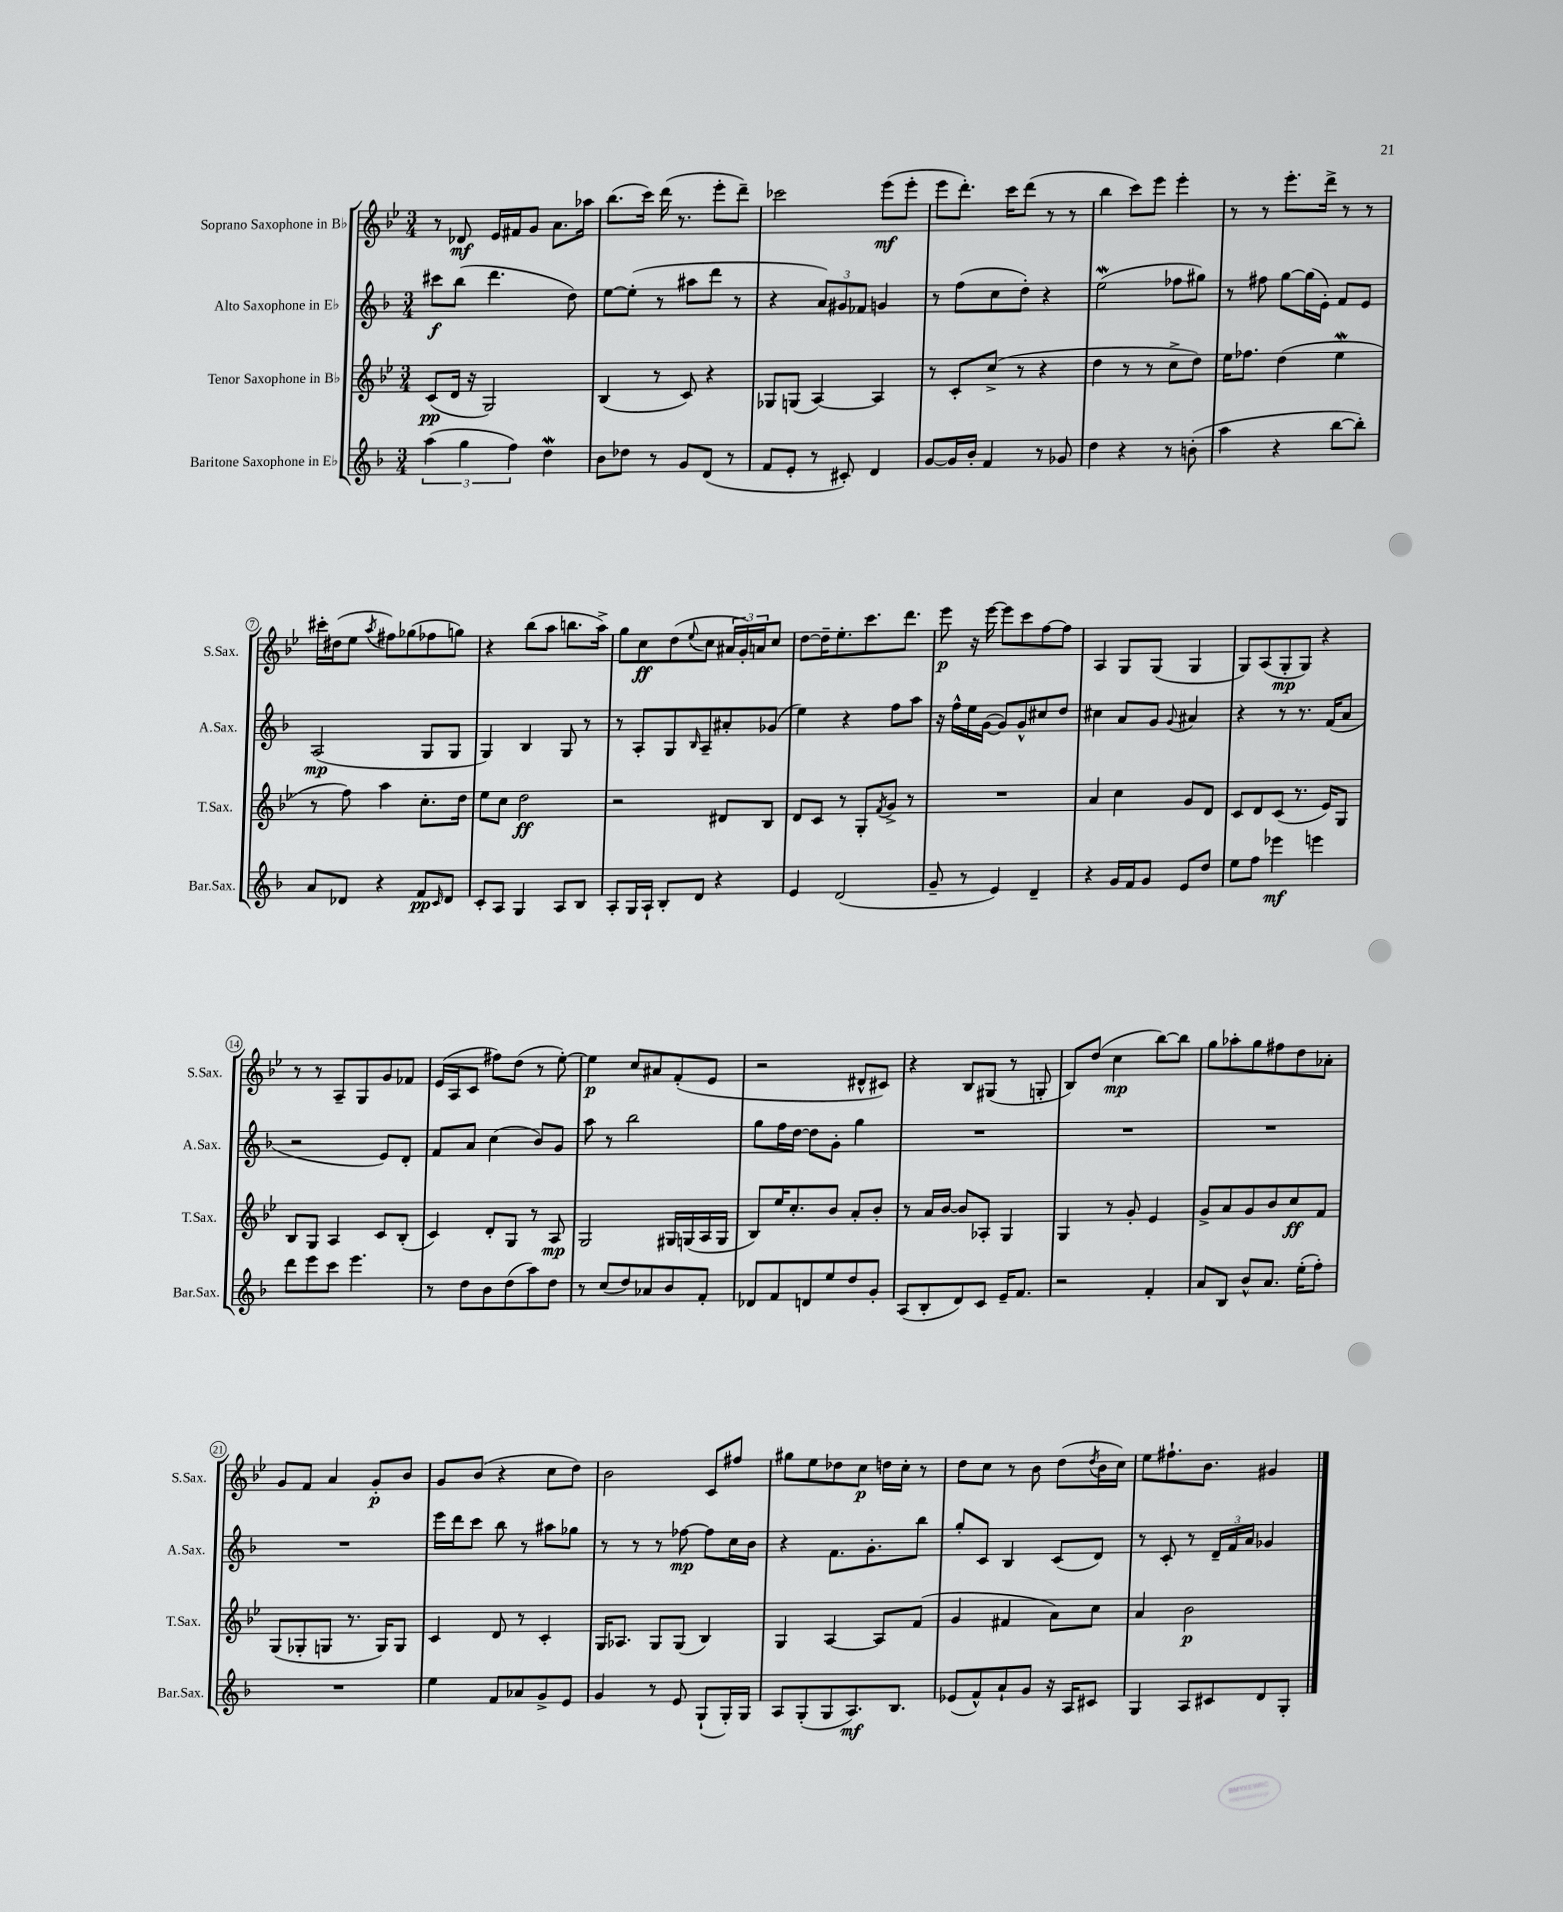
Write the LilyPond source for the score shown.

<<
\new StaffGroup <<
\new Staff = "s0" \with { instrumentName = "Soprano Saxophone in Bb" shortInstrumentName = "S.Sax." } {
    \clef treble \key bes \major \numericTimeSignature \time 3/4
    r8 des'8\mf ees'16 fis'16 g'8 a'8. aes''16 |
    bes''8.( c'''16) d'''16( r8. ees'''8-. d'''8--) |
    ces'''2 ees'''8\mf( ees'''8-. |
    ees'''8 d'''8.-.) c'''16 d'''8( r8 r8 |
    bes''4 c'''8) ees'''8 ees'''4-. |
    r8 r8 ees'''8.-. d'''16-> r8 r8 |
    cis'''16-. dis''16( ees''8 \acciaccatura { a''8 } fis''8) ges''8( fes''8 g''8) |
    r4 bes''8( a''8 b''8. a''16->) |
    g''8 c''8\ff d''8( \appoggiatura { ees''8 } c''8 \tuplet 3/2 { ais'16 g'16-.) a'16 } c''8 |
    d''8~ d''16-- ees''8.-. c'''8. d'''8. |
    ees'''8\p r16 ees'''16~ ees'''8 c'''8 f''8~ f''8 |
    a4 g8 g8( g4 |
    g8) a8( g8-.\mp g8) r4 |
    r8 r8 a8-- g8 g'8 fes'8 |
    ees'16( a16 c'8 fis''8) d''8( r8 ees''8~-.) |
    ees''4\p c''8 ais'8 f'8-.( ees'8 |
    r2 dis'8-^ cis'8) |
    r4 bes8 gis8( r8 g8-. |
    bes8) d''8( c''4\mp bes''8~) bes''8 |
    g''8 aes''8-. g''8 fis''8 d''8 aes'8-. |
    g'8 f'8 a'4 g'8-.\p bes'8 |
    g'8 bes'8( r4 c''8 d''8) |
    bes'2 c'8 fis''8 |
    gis''8 ees''8 des''8 c''8\p d''16 c''16-. r8 |
    d''8 c''8 r8 bes'8 d''8( \acciaccatura { d''8 } bes'16 c''16) |
    ees''8 fis''8.-! bes'8. gis'4 \bar "|." |
}
\new Staff = "s1" \with { instrumentName = "Alto Saxophone in Eb" shortInstrumentName = "A.Sax." } {
    \clef treble \key f \major \numericTimeSignature \time 3/4
    cis'''8\f bes''8( d'''4. d''8) |
    e''8~ e''8-.( r8 ais''8 d'''8 r8 |
    r4 \tuplet 3/2 { a'8) gis'8 fes'8 } g'4 |
    r8 f''8( c''8 d''8-.) r4 |
    e''2\mordent( fes''8 gis''8) |
    r8 fis''8 g''8~ g''16( e'16-.) f'8 e'8 |
    a2\mp( g8 g8 |
    g4) bes4 g8 r8 |
    r8 a8-. g8 \grace { bes16 } a8-- ais'8-. ges'8( |
    e''4) r4 f''8 a''8 |
    r16 f''16-^ e''16 g'16~( g'8) g'8-^ cis''8 d''8 |
    cis''4 a'8 g'8 \appoggiatura { g'8 } ais'4 |
    r4 r8 r8. f'16( a'8 |
    r2 e'8) d'8-. |
    f'8 a'8 c''4( bes'8) g'8 |
    a''8 r8 bes''2 |
    g''8 f''16 d''16~ d''8 g'8-. g''4 |
    R2. |
    R2. |
    R2. |
    R2. |
    e'''16 d'''16 c'''8 bes''8 r8 ais''8 ges''8 |
    r8 r8 r8 fes''8~\mp fes''8 c''16 bes'16 |
    r4 f'8. g'8.-. bes''8 |
    g''8-. c'8 bes4 c'8( d'8) |
    r8 c'8-. r8 \tuplet 3/2 { d'16-- f'16 a'16 } ges'4 \bar "|." |
}
\new Staff = "s2" \with { instrumentName = "Tenor Saxophone in Bb" shortInstrumentName = "T.Sax." } {
    \clef treble \key bes \major \numericTimeSignature \time 3/4
    c'8\pp( d'16 r16 g2) |
    bes4( r8 c'8) r4 |
    ges8 g8( a4~) a4 |
    r8 c'8-. c''8->( r8 r4 |
    d''4 r8 r8 c''8-> d''8) |
    ees''16 fes''8. d''4( ees''4\mordent |
    r8 f''8) a''4 c''8.-. d''16 |
    ees''8 c''8 d''2\ff |
    r2 dis'8 bes8 |
    d'8 c'8 r8 g8-. \acciaccatura { f'8 } g'8-> r8 |
    R2. |
    a'4 c''4 g'8 d'8 |
    c'8 d'8 c'8( r8. ees'16) g8 |
    bes8 g8 a4 c'8 bes8-.( |
    c'4) d'8-. g8 r8 a8\mp |
    g2 gis16 g16( a16 g16 |
    bes8) ees''16 c''8.-. bes'8 a'8-. bes'8-. |
    r8 a'16 bes'16~ bes'8 aes8-. g4 |
    g4 r8 g'8-. ees'4 |
    g'8-> a'8 g'8 bes'8 c''8\ff f'8 |
    g8( ges8-. g8 r8. g16) g8 |
    c'4 d'8 r8 c'4-. |
    g16 aes8. g8 g8( bes4) |
    g4 a4~ a8 f'8( |
    g'4 fis'4 a'8) c''8 |
    a'4 bes'2\p \bar "|." |
}
\new Staff = "s3" \with { instrumentName = "Baritone Saxophone in Eb" shortInstrumentName = "Bar.Sax." } {
    \clef treble \key f \major \numericTimeSignature \time 3/4
    \tuplet 3/2 { a''4( g''4 f''4) } d''4\mordent |
    bes'8 des''8 r8 g'8 d'8( r8 |
    f'8 e'8-. r8 cis'8-.) d'4 |
    g'8~ g'16 bes'16-. f'4 r8 ges'8 |
    d''4 r4 r8 b'8-.( |
    a''4 r4 bes''8~ bes''8-.) |
    a'8 des'8 r4 f'8\pp \grace { c'16 } des'8 |
    c'8-. a8 g4 a8 bes8 |
    a8-. g16 a16-! bes8-. d'8 r4 |
    e'4 d'2( |
    g'8-- r8 e'4) d'4-- |
    r4 g'16 f'16 g'8 e'8 d''8 |
    e''8 f''8 ees'''4\mf e'''4 |
    d'''8 e'''8 c'''8 e'''4. |
    r8 d''8 bes'8 d''8( a''8) d''8 |
    r8 c''8( d''8) aes'8 bes'8 f'8-. |
    des'8 f'8 d'8 e''8 d''8 g'8-. |
    a8( bes8-. d'8) c'8 e'16-- f'8. |
    r2 f'4-. |
    a'8 bes8 bes'8-^ a'8. e''16-.( f''8-.) |
    R2. |
    e''4 f'8 aes'8 g'8-> e'8 |
    g'4 r8 e'8 g8-!( g16-.) g16 |
    a8 g8-.( g8 a8.\mf) bes8. |
    ees'8( f'8-^) a'8-! g'8 r16 a16 cis'8 |
    g4 a8 cis'8 d'8 g8-. \bar "|." |
}
>>
>>
\layout { \context { \Score \override BarNumber.stencil = #(make-stencil-circler 0.1 0.3 ly:text-interface::print) } }
